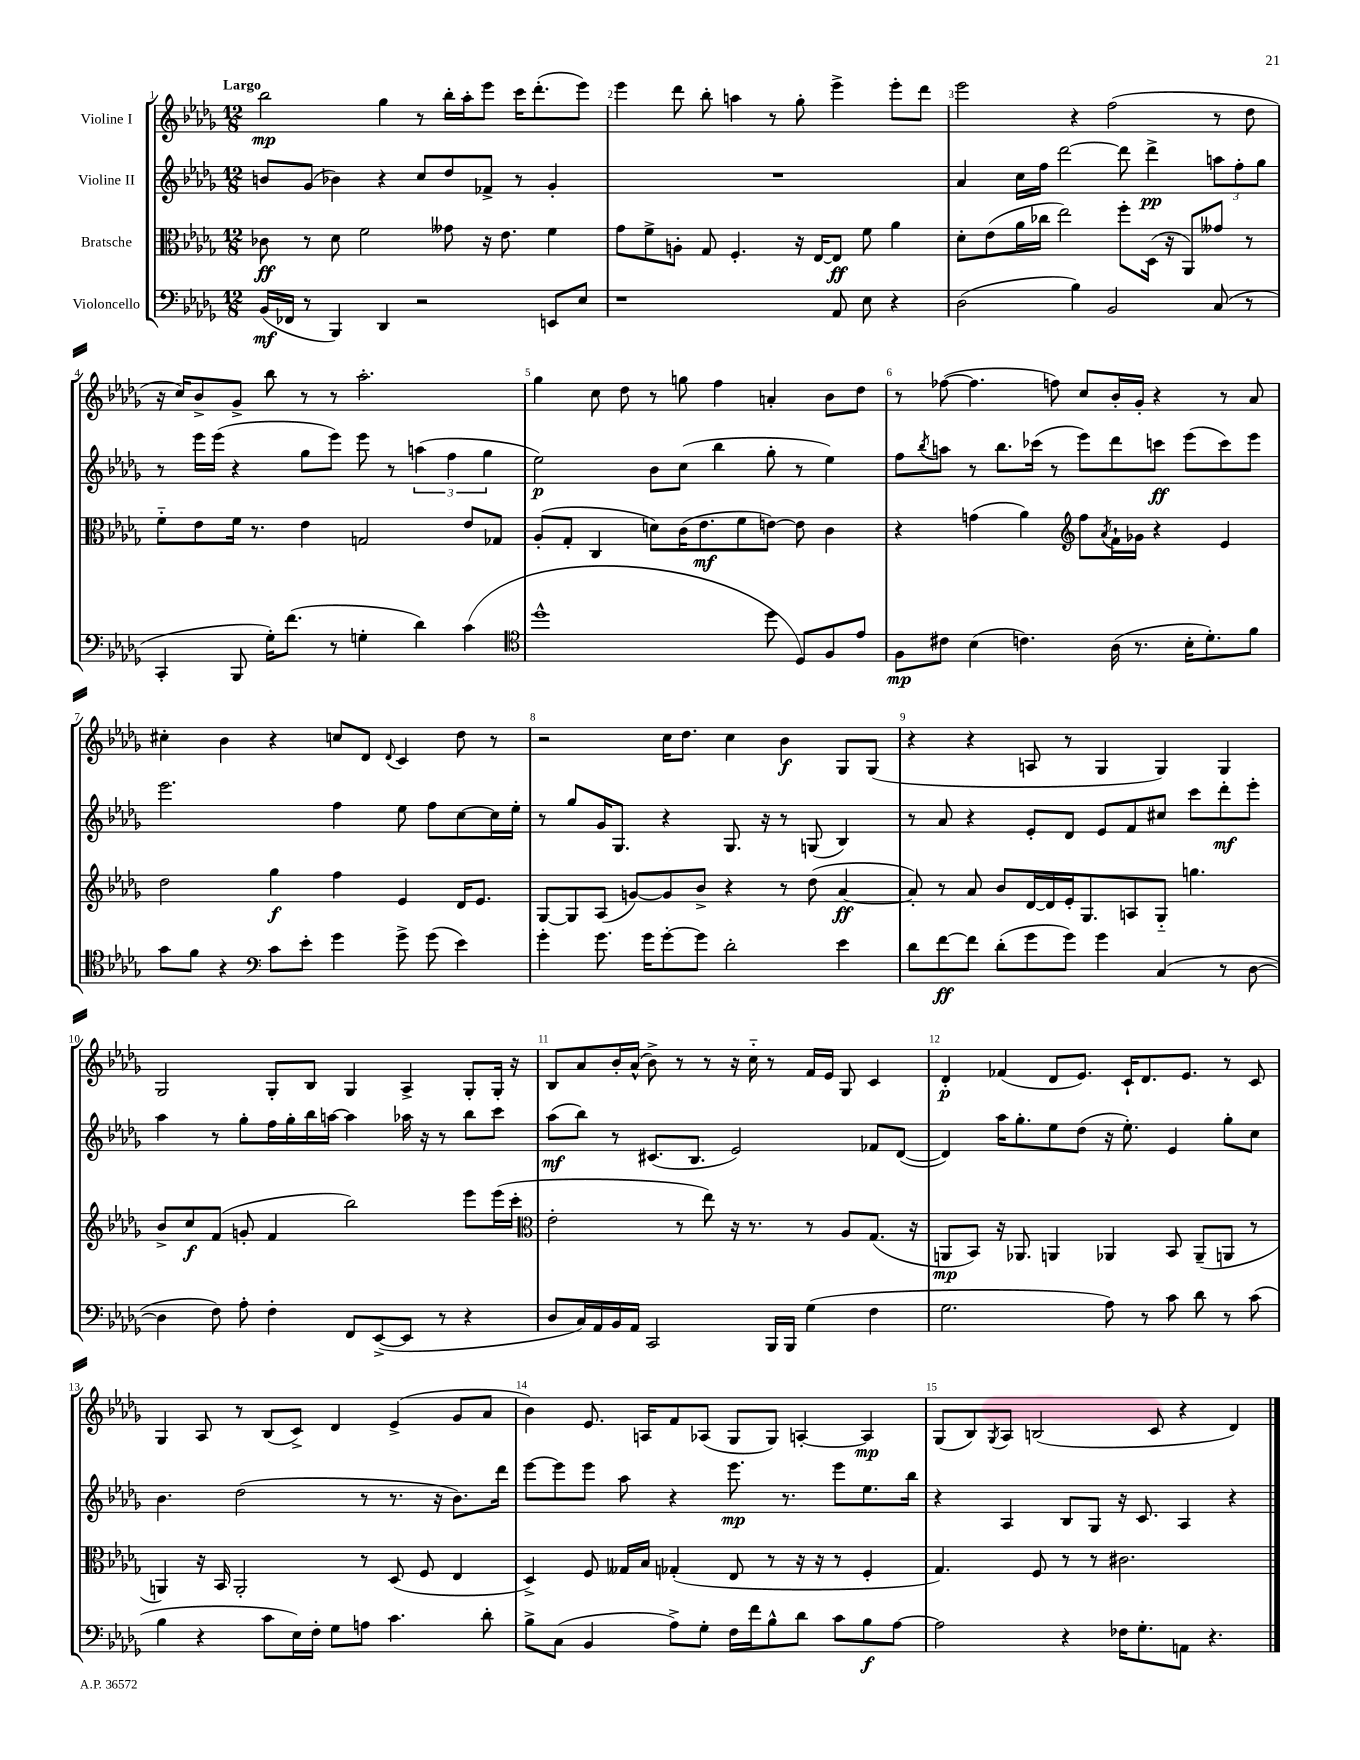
<<
\new StaffGroup <<
\new Staff = "s0" \with { instrumentName = "Violine I" } {
    \clef treble \key des \major \numericTimeSignature \time 12/8 \tempo "Largo"
    bes''2\mp ges''4 r8 bes''16-. aes''16-. ees'''8 c'''16 des'''8.-.( ees'''8) |
    ees'''4 des'''8 bes''8-. a''4 r8 ges''8-. ees'''4-> ees'''8-. des'''8 |
    ees'''2 r4 f''2( r8 des''8 |
    r16 c''16) bes'8-> ges'8-> bes''8 r8 r8 aes''2.-. |
    ges''4 c''8 des''8 r8 g''8 f''4 a'4-. bes'8 des''8 |
    r8 fes''8~( fes''4. f''8) c''8 bes'16-. ges'16-. r4 r8 aes'8 |
    cis''4-. bes'4 r4 c''8 des'8 \appoggiatura { des'8 } c'4 des''8 r8 |
    r2 c''16 des''8. c''4 bes'4\f ges8 ges8( |
    r4 r4 a8 r8 ges4 ges4) ges4 |
    ges2 ges8-. bes8 ges4 aes4-> ges8-. ges16-. r16 |
    bes8 aes'8 bes'16-. aes'16-^( bes'8->) r8 r8 r16 c''16-_ r8 f'16 ees'16 ges8 c'4 |
    des'4-.\p fes'4( des'8 ees'8.) c'16-! des'8. ees'8. r8 c'8 |
    ges4 aes8 r8 bes8( c'8->) des'4 ees'4->( ges'8 aes'8 |
    bes'4) ees'8. a16 f'8 aes8( ges8 ges8) a4~-. a4\mp |
    ges8( bes8) \acciaccatura { ges8 } aes8 b2( c'8 r4 des'4) \bar "|." |
}
\new Staff = "s1" \with { instrumentName = "Violine II" } {
    \clef treble \key des \major \numericTimeSignature \time 12/8
    b'8 ges'8( bes'4) r4 c''8 des''8 fes'8-> r8 ges'4-. |
    R1. |
    aes'4 c''16 f''16 des'''2~ des'''8 des'''4->\pp \tuplet 3/2 { a''8 f''8-. ges''8 } |
    r8 ees'''16 ees'''16( r4 ges''8 ees'''8) ees'''8 r8 \tuplet 3/2 { a''4( f''4 ges''4 } |
    ees''2\p) bes'8 c''8( bes''4 ges''8-. r8 ees''4) |
    f''8 \acciaccatura { bes''8 } a''8 r8 bes''8. ces'''16( r8 ees'''8) des'''8 c'''8\ff ees'''8( c'''8) ees'''8 |
    ees'''2. f''4 ees''8 f''8 c''8~ c''16 ees''16-. |
    r8 ges''8 ges'16 ges8. r4 ges8. r16 r8 g8( bes4) |
    r8 aes'8 r4 ees'8-. des'8 ees'8 f'8 cis''8 c'''8 des'''8-.\mf ees'''8-. |
    aes''4 r8 ges''8-. f''16 ges''16-. bes''16 a''16~ a''4 aes''16 r16 r8 bes''8 c'''8 |
    aes''8\mf( bes''8) r8 cis'8.( bes8. ees'2) fes'8 des'8~( |
    des'4) aes''16 ges''8.-. ees''8 des''8( r16 ees''8.-.) ees'4 ges''8-. c''8 |
    bes'4. des''2( r8 r8. r16 bes'8.) des'''16 |
    ees'''8~ ees'''8 ees'''8 aes''8 r4 ees'''8.\mp r8. ees'''8 ees''8. bes''16 |
    r4 aes4 bes8 ges8 r16 c'8. aes4 r4 \bar "|." |
}
\new Staff = "s2" \with { instrumentName = "Bratsche" } {
    \clef alto \key des \major \numericTimeSignature \time 12/8
    ces'8\ff r8 des'8 f'2 geses'8 r16 ees'8. f'4 |
    ges'8 f'8-> a8-. ges8 f4.-. r16 ees16~ ees8\ff f'8 aes'4 |
    des'8-. ees'8( aes'16 ces''16 ees''2) f''8-. des16( r16 aes,8) geses'8 r8 |
    f'8-_ ees'8 f'16 r8. ees'4 g2 ees'8 ges8 |
    aes8-.( ges8-. c4 d'8) c'16( ees'8.\mf f'8 e'8~) e'8 c'4 |
    r4 g'4( aes'4) \clef treble f''8 \acciaccatura { aes'8 } f'16-! ges'16 r4 ees'4 |
    des''2 ges''4\f f''4 ees'4 des'16 ees'8. |
    ges8~ ges8 aes8( g'8~) g'8 bes'8-> r4 r8 des''8( aes'4~\ff |
    aes'8-.) r8 aes'8 bes'8 des'16~ des'16 ees'16-. ges8. a8 ges8-_ g''4. |
    bes'8-> c''8\f f'8( g'8-. f'4 bes''2) ees'''8 ees'''16( c'''16-. |
    \clef alto ees'2-. r8 ees''8) r16 r8. r8 aes8 ges8.( r16 |
    a,8\mp bes,8) r16 aes,8. a,4 aes,4 bes,8 aes,8--( a,8 r8 |
    a,4) r16 bes,16 a,2-. r8 des8( f8 ees4 |
    des4->) f8 geses16 bes16 ges4-.( ees8 r8 r16 r16 r8 f4-. |
    ges4.) f8 r8 r8 cis'2. \bar "|." |
}
\new Staff = "s3" \with { instrumentName = "Violoncello" } {
    \clef bass \key des \major \numericTimeSignature \time 12/8
    bes,16\mf( fes,16 r8 bes,,4) des,4 r2 e,8 ees8 |
    r1 aes,8 ees8 r4 |
    des2( bes4) bes,2 c8( r8 |
    c,4-. bes,,8 ges16-.) f'8.( r8 g4-. des'4) c'4( |
    \clef tenor des''1-^ des''8 des8) f8 ees'8 |
    f8\mp cis'8 bes4( c'4.) aes16( r8. bes16-. des'8.-.) f'8 |
    ges'8 f'8 r4 \clef bass c'8 ees'8-. ges'4 ges'8-> ges'8( ees'4) |
    ges'4-. ges'8. ges'16 ges'8~-. ges'8 des'2-. ees'4 |
    des'8 f'8~\ff f'8 des'8-.( ges'8 ges'8) ges'4 c4( r8 des8~ |
    des4 f8) aes8-. f4-. f,8 ees,8~->( ees,8 r8 r4 |
    des8 c16) aes,16 bes,16 aes,16 c,2 bes,,16 bes,,16 ges4( f4 |
    ges2. aes8) r8 c'8 des'8 r8 c'8( |
    bes4 r4 c'8 ees16) f16-. ges8 a8 c'4. des'8-. |
    bes8-> c8( bes,4 aes8->) ges8-. f16 f'16 bes8-^ des'8 c'8 bes8\f aes8~ |
    aes2 r4 fes16 ges8.-. a,8 r4. \bar "|." |
}
>>
>>
\layout { \context { \Score \override BarNumber.break-visibility = ##(#f #t #t) barNumberVisibility = #all-bar-numbers-visible } }
